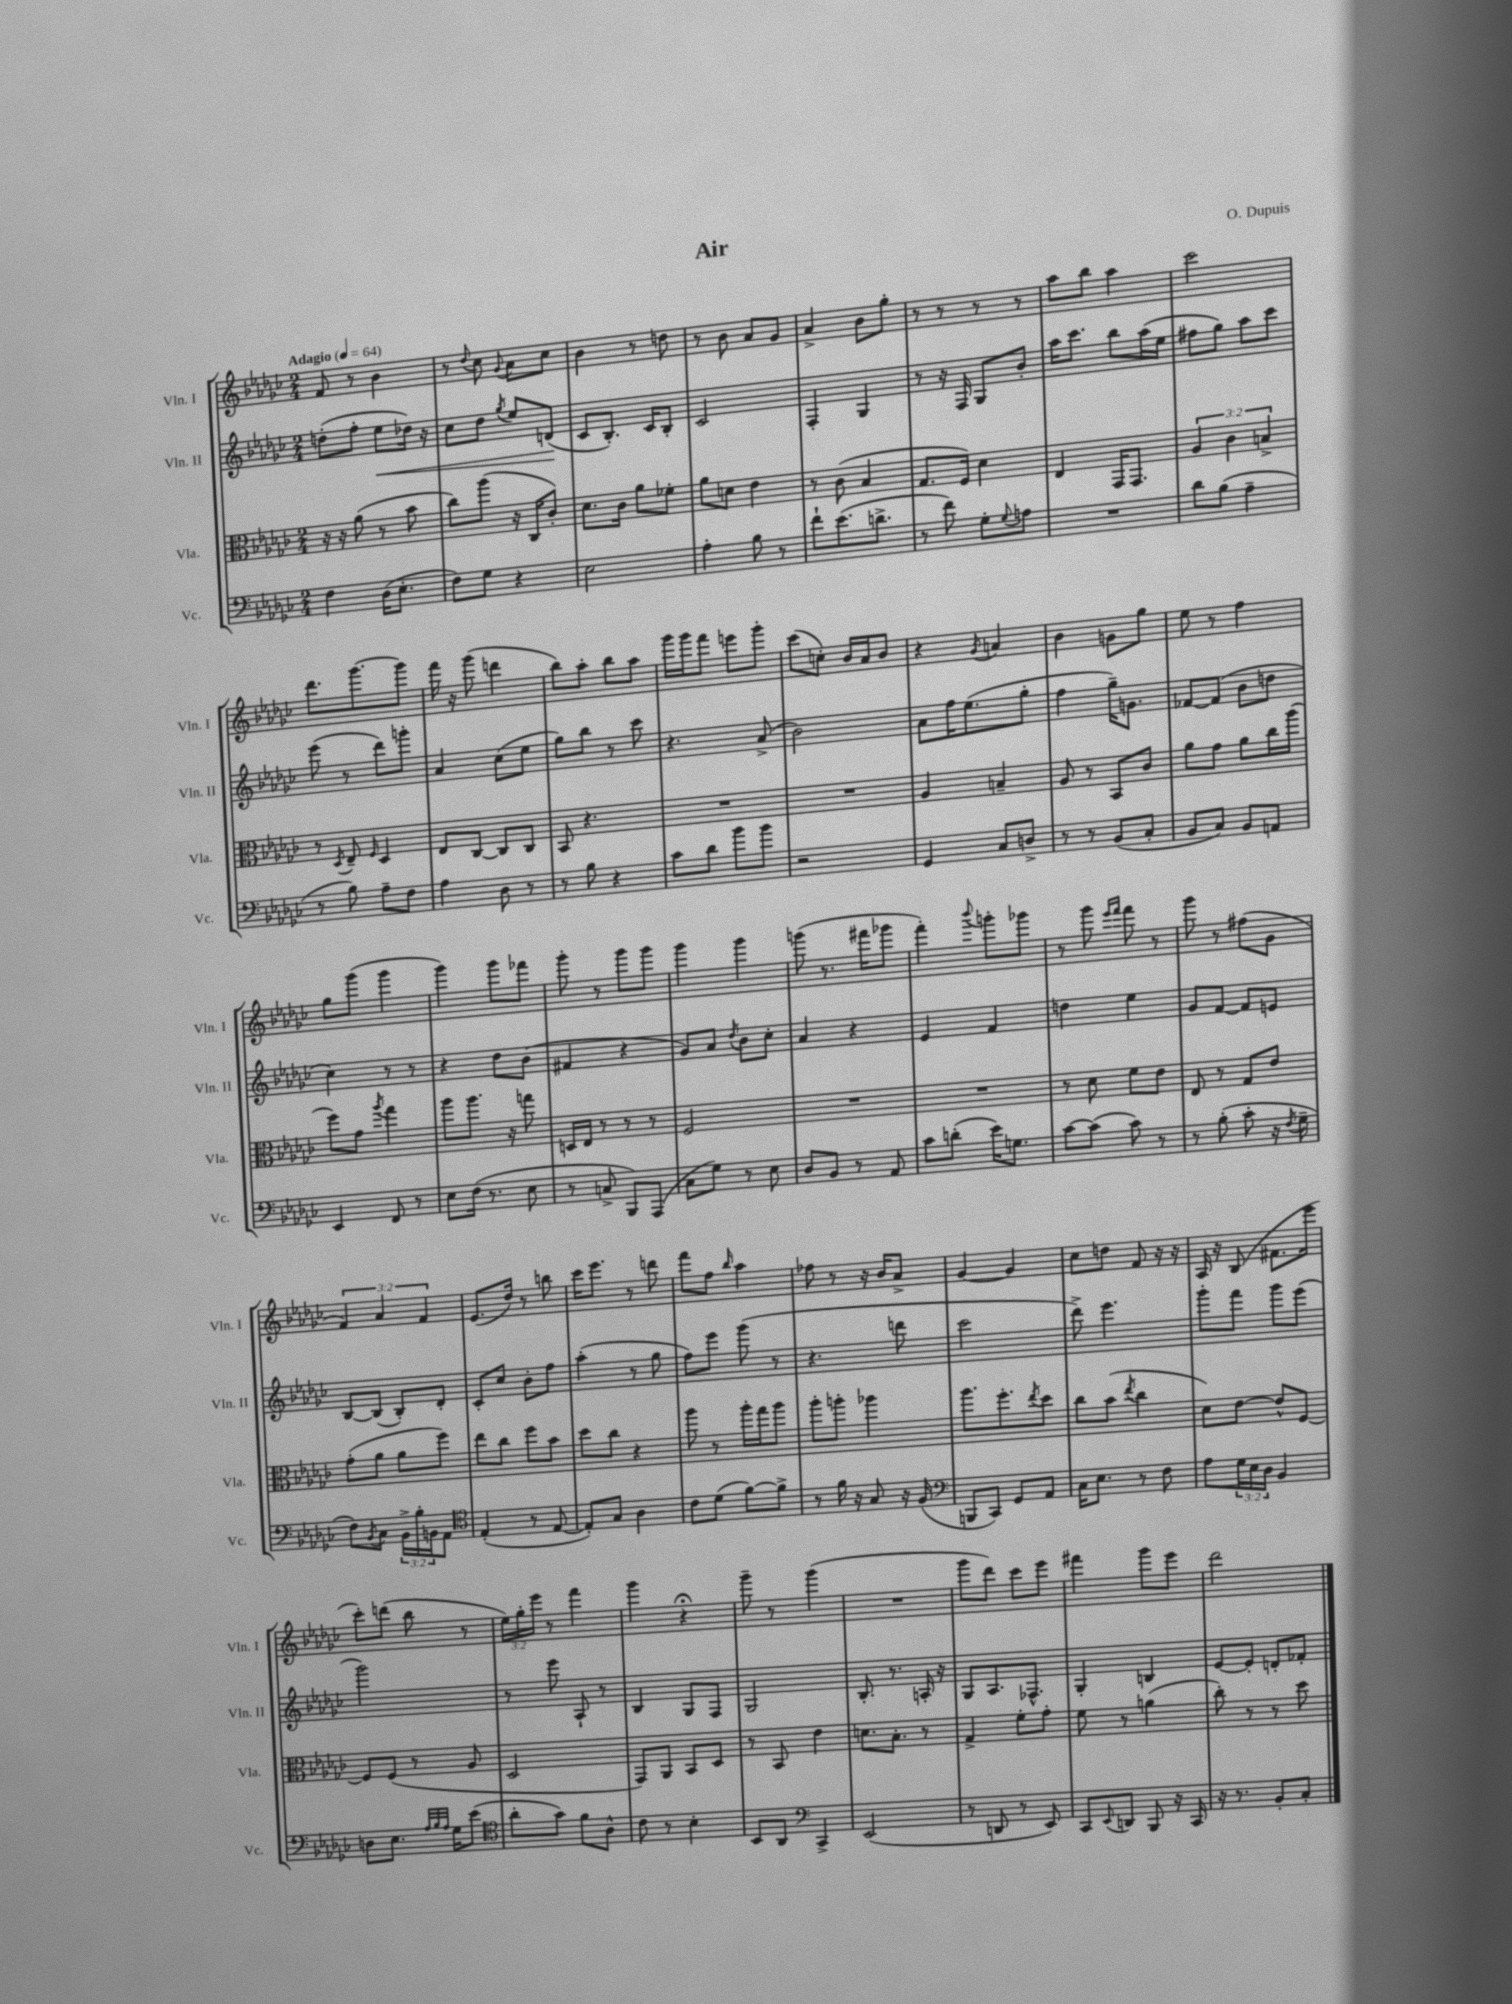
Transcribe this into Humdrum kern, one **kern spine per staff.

**kern	**kern	**kern	**kern
*staff4	*staff3	*staff2	*staff1
*clefF4	*clefC3	*clefG2	*clefG2
*k[b-e-a-d-g-c-]	*k[b-e-a-d-g-c-]	*k[b-e-a-d-g-c-]	*k[b-e-a-d-g-c-]
*M2/4	*M2/4	*M2/4	*M2/4
*MM64	*MM64	*MM64	*MM64
4F	16r	(8dd'	8f
.	16r	.	.
.	(8a-	8ff'	8r
(16D-	8r	8ee-	4b-
8.E-'	.	.	.
.	8b-	16dd-)	.
.	.	16r	.
=	=	=	=
8F)	8cc-)	8cc-	8r
.	.	.	8qqdd-
8G-	(8aa-	8dd-	8cc-
.	.	8qgg-	8qqg-
4r	16r	8ee-	8a-
.	16C-	.	.
.	8c-')	(8d	8cc-
=	=	=	=
2E-	8.d-	8c-	4b-
.	.	8.B-')	.
.	16c-	.	.
.	8a-	.	8r
.	.	16c-	.
.	8f-'	8B-'	8dd
=	=	=	=
4A-'	8a-	2c-	8r
.	8d	.	8b-
8B-	4e-	.	8a-
8r	.	.	8g-
=	=	=	=
8f`	8r	4F'	4a-^
(8.e-	(8c-	.	.
.	4B-	4G-	8b-
8.d^	.	.	.
.	.	.	8gg-'
=	=	=	=
8r	8.G-	8r	8r
8f)	.	16r	8r
.	16F)	16F	.
8G-'	4d-	8G-	8r
8qqG-	.	.	.
8A	.	8b-'	8r
=	=	=	=
2r	4E-	16aa-	8aa-
.	.	8.ccc-	.
.	.	.	8bb-
.	16GG-	8bb-	4aa-
.	8.GG-	.	.
.	.	(16aa-	.
.	.	16ee-	.
=	=	=	=
8d-	6A-	8ff#	2ccc-
(8B-	.	8gg-)	.
.	6c-	.	.
4A-~	.	8aa-	.
.	6B^	.	.
.	.	8ccc-	.
=	=	=	=
8r	8r	(8eee-	8.ddd-
.	8qD-	.	.
8B-)	8E-~	8r	.
.	.	.	[8.ggg-
.	16qqF	.	.
8A-~	4D-	8ddd-)	.
8F	.	8ggg'	8ggg-]
=	=	=	=
4A-	8E-	4a-	16fff
.	.	.	16r
.	[8C-	.	(8ggg-
8D-	8C-]	(8cc-	4ddd
8r	8C-	8ee-	.
=	=	=	=
8r	8BB-	8gg-)	8bb-)
8B-	4.r	8bb-	8aa-'
4r	.	8r	8bb-
.	.	8ccc-	8aa-
=	=	=	=
8c-	2r	4.r	16ggg-
.	.	.	16ggg-
8d-	.	.	8fff
8b-	.	.	8eee
8b-	.	(8a-^	8ggg-'
=	=	=	=
2r	2r	2b-)	(8ccc-
.	.	.	8cc')
.	.	.	16b-
.	.	.	16a-
.	.	.	8b-
=	=	=	=
4GG-	4A-	8a-	4r
.	.	16ff	.
.	.	(8.ee-	.
.	.	.	8qg-
8C-	4B~	.	4a
8D^	.	8gg-'	.
=	=	=	=
8r	8A-	4ff	4b-
8r	8r	.	.
(8BB-	8BB-	16gg-~)	8g
.	.	8.g	.
8C-'	8c-	.	8gg-
=	=	=	=
8BB-	8a-	[8f-	8ee-
8C-)	8g-	(8f-]	8r
8BB-	8a-	8b-	4ff
8AA	16cc-	8dd	.
.	(16aa-	.	.
=	=	=	=
4EE-	8ff)	4cc-)	8gg-
.	8g-	.	(8ggg-
.	8qaa-	.	.
8FF	4gg-	8r	4ggg-
8r	.	8r	.
=	=	=	=
8E-	8aa-	4r	4ggg-)
(16F	8.aa-	.	.
8.r	.	.	.
.	.	8dd-	8ggg-
.	16r	.	.
8E-	8gg	(8b-	8fff-
=	=	=	=
8r	16D	4f#	8ggg-'
.	16E-	.	.
8C^	8r	.	8r
8BBB-)	8r	4r	8ggg-
(8AAA-	8r	.	8ggg-
=	=	=	=
8C-	2F	8g-)	4ggg-
8G-)	.	8a-	.
.	.	8qdd-	.
8r	.	8b-	4ggg-
8E-	.	8cc-'	.
=	=	=	=
8D-	2r	4a-	(8ggg
8BB-	.	.	8.r
8r	.	4r	.
.	.	.	16fff#
8AA-	.	.	8ggg-
=	=	=	=
8c-	2r	4e-	4fff')
(8d'	.	.	.
.	.	.	8qqbbb-
16e-)	.	4f	8ggg'
8.G	.	.	.
.	.	.	8ggg-
=	=	=	=
[8c-	8r	4dd	8r
(8c-]	8d-	.	8ggg-
.	.	.	16qqeee-
.	.	.	16qqfff
8c-)	8f	4ee-	8fff
8r	8e-	.	8r
=	=	=	=
8r	8E-	8g-	8ggg-
(8B-'	8r	[8f	8r
8c-'	8G-	8f]	(8ff#
16r	8e-	8e	8g-
8qF	.	.	.
16G-~	.	.	.
=	=	=	=
8F)	(8g-'	[8B-	6f)
8qBB-	.	.	.
8C-	8a-	(8B-]	.
.	.	.	6a-
24BB-^	8a-	8B-')	.
24B-'	.	.	.
24BB	.	.	6f
8AA-	8ff)	8d-'	.
=	=	=	=
*clefC4	*	*	*
(4E-'	8ee-	8c-'	(8.e-
.	8cc-	8cc-	.
.	.	.	16dd-)
8r	8ff	8b-'	8r
[8E-	8b-	8ff	8bb
=	=	=	=
8E-'])	8dd-	(4aa-'	16ccc-
.	.	.	8.eee-
8G-	8cc-	.	.
4A-	4r	8r	8r
.	.	8gg-	8ddd
=	=	=	=
8c-	8aa-	8ff)	8fff
(8d-	8r	8eee-	8ff
.	.	.	16qqbb-
[8f)	16aa-'	(8ggg-	4aa-
.	16gg-	.	.
8f^]	8aa-	8r	.
=	=	=	=
8r	8aa-'	4.r	8ff-
16f	8aa'	.	8r
16r	.	.	.
8G-	4aa-	.	16r
.	.	.	16b-
16r	.	8ddd	8a-^
(16F	.	.	.
=	=	=	=
*clefF4	*	*	*
8BBB	8.aa-	2ccc-	[4g-
8CC-)	.	.	.
.	8.ff'	.	.
8GG-	.	.	4g-]
.	8qee-	.	.
8AA-	8dd-	.	.
=	=	=	=
16C-	8cc-	8ddd-^)	8cc-
8.E-	.	.	.
.	(8b-	4.eee-	8dd
.	8qee-	.	.
8r	4cc-	.	8f
8F	.	.	16r
.	.	.	16r
=	=	=	=
8A-	8d-)	8ggg-'	16A-
.	.	.	16r
24G-	[8e-	8fff	(8B-
24E-	.	.	.
24D-	.	.	.
4BB-	8e-^^]	8ggg-	8.f#
.	[8F	(8eee-	.
.	.	.	16eee-
=	=	=	=
8D	8F]	2ggg-)	8ccc-')
8.E-	(8F	.	(8ddd
.	8r	.	8bb-
32qqA-	.	.	.
32qqB-	.	.	.
32qqA-	.	.	.
16G-	.	.	.
(8e-	8A-	.	8r
=	=	=	=
*clefC4	*	*	*
8a-'	2D-	8r	24ee-)
.	.	.	24gg-'
.	.	.	24eee-
8g-)	.	8eee-	8r
8f	.	8A-`	4fff
8A-^^	.	8r	.
=	=	=	=
8c-	8GG-)	4B-	4ggg-
8r	8AA-	.	.
4B-'	8BB-	8G-	4r;
.	8D-	8F	.
=	=	=	=
8BB-	8r	2G-	8ggg-~
8AA-	8BB-	.	8r
*clefF4	*	*	*
4CC-^	4e-	.	(4ggg-
=	=	=	=
(2EE-	8.d	8.B-'	2r
.	8.B-'	8.r	.
.	8r	16A'	.
.	.	16r	.
=	=	=	=
8r	4G-^	8G-	8ggg-
8DD	.	8.A-	8ddd-)
8r	8f'	.	8ccc-
.	.	8.F-^^	.
8EE-)	8g-'	.	8eee-
=	=	=	=
8CC-	8f	4G-'	4fff#
8qqEE-	.	.	.
8DD	8r	.	.
8BBB-	(4a	4B	8ggg-
16r	.	.	8eee-
16CC-	.	.	.
=	=	=	=
16r	8cc-')	[8e-	2ddd-
8.r	.	.	.
.	8r	8e-']	.
8BB-'	8r	8d'	.
8C-'	8dd-	8f-'	.
==	==	==	==
*-	*-	*-	*-
